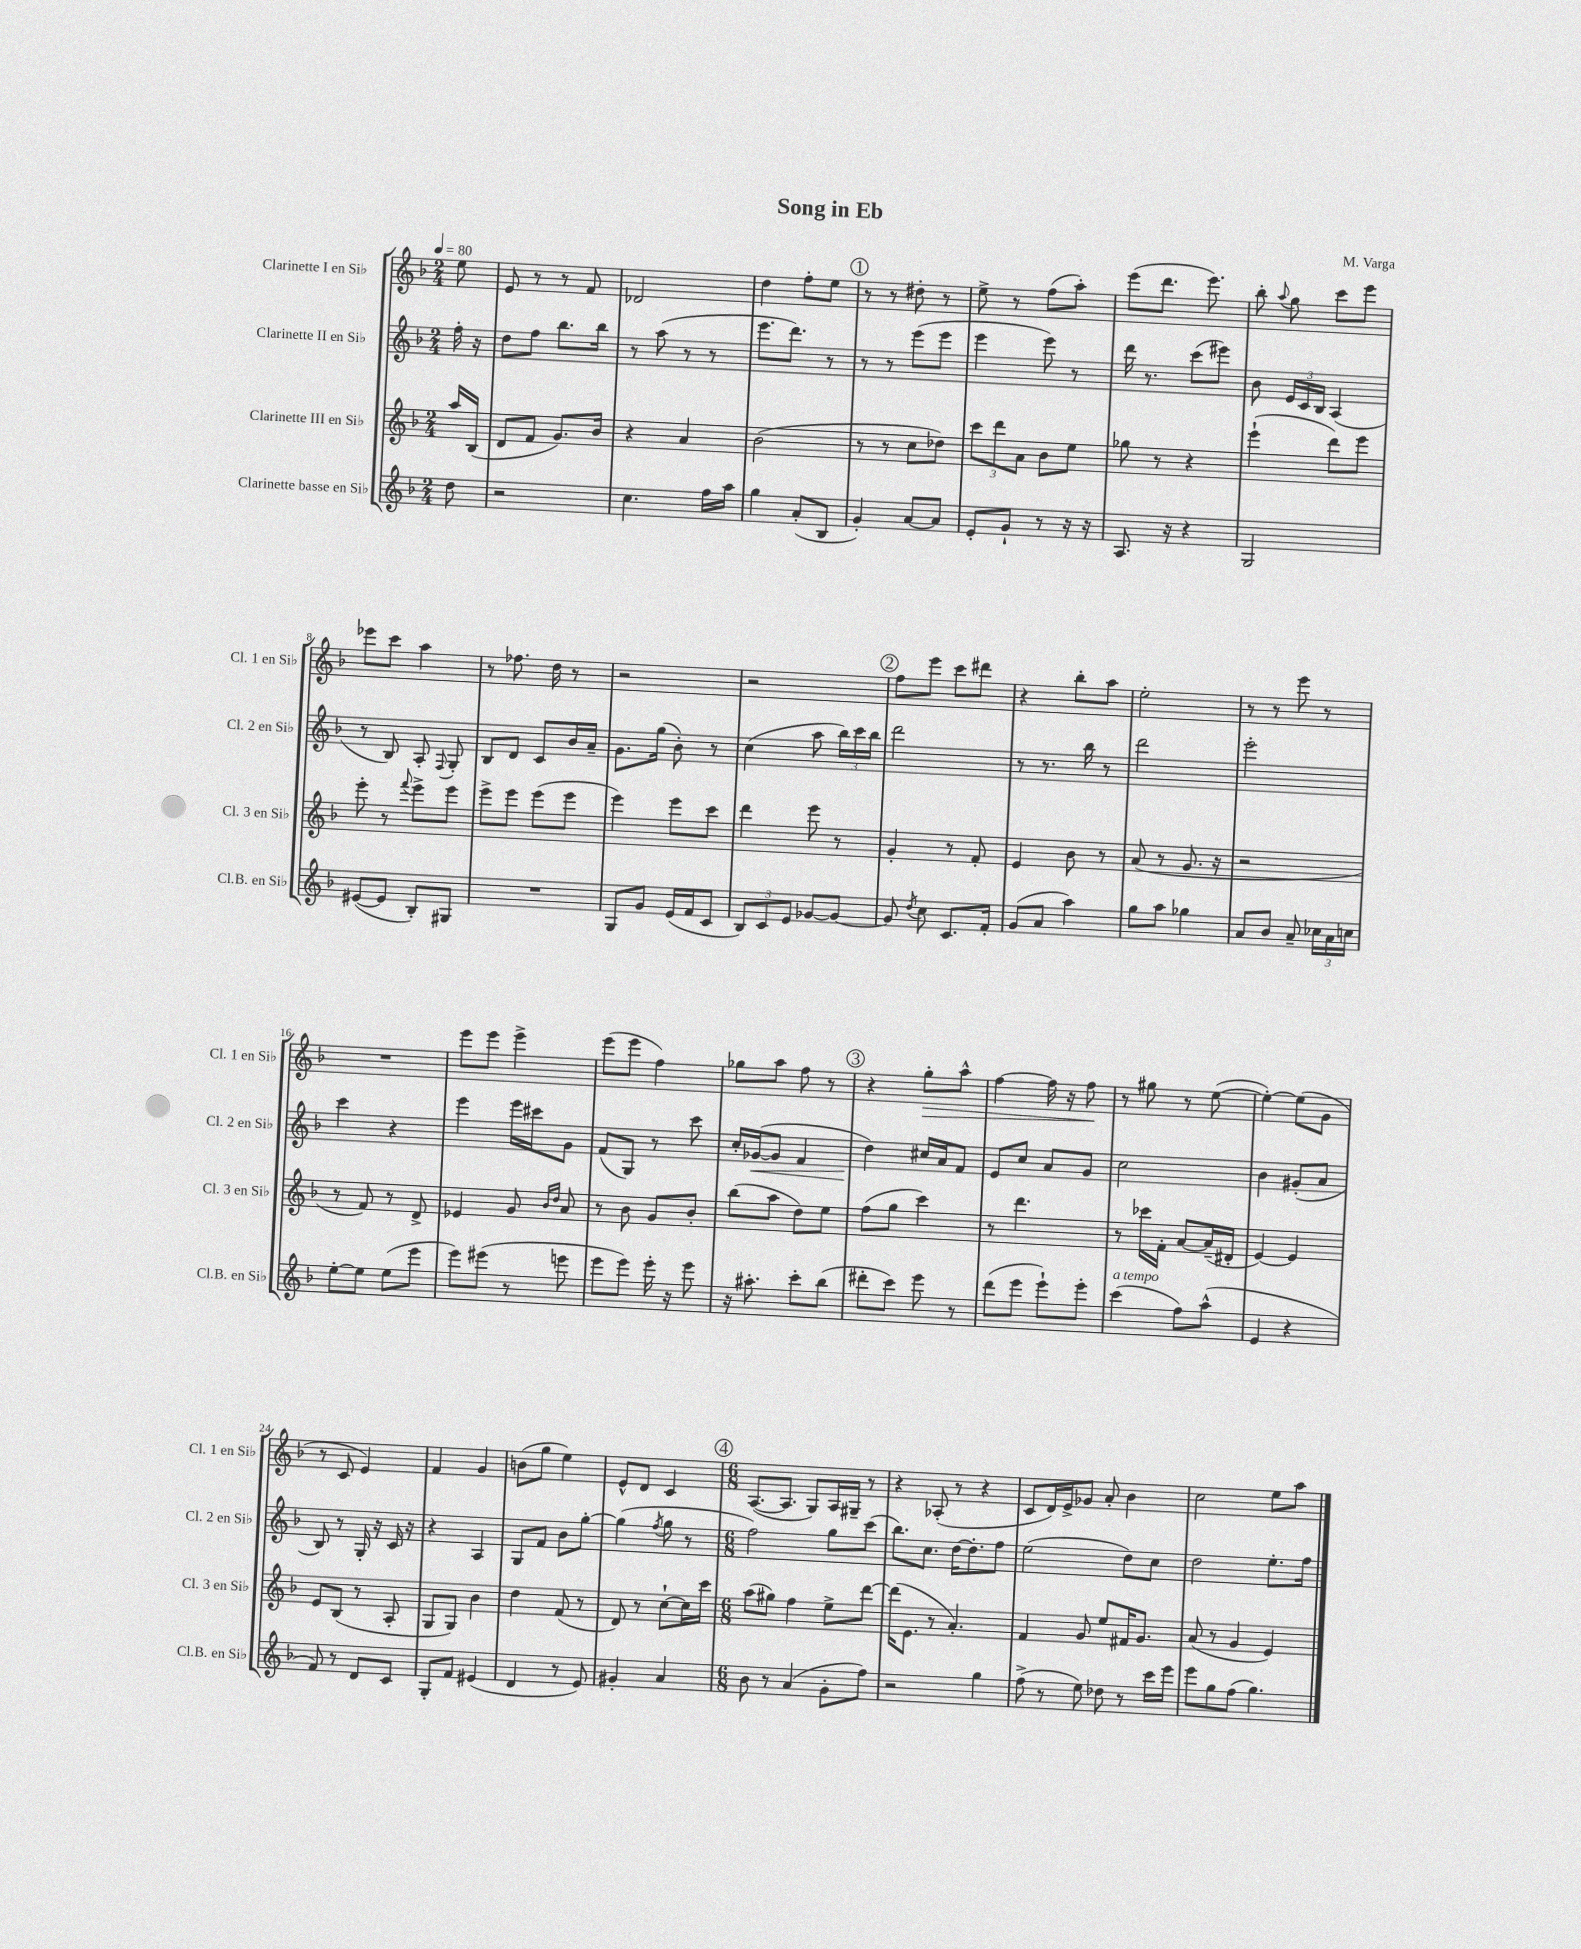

**kern	**kern	**kern	**dynam	**kern	**dynam
*part4	*part3	*part2	*part2	*part1	*part1
*staff4	*staff3	*staff2	*staff2	*staff1	*staff1
*I"Clarinette basse en Si♭	*I"Clarinette III en Si♭	*I"Clarinette II en Si♭	*	*I"Clarinette I en Si♭	*
*I'Cl.B. en Si♭	*I'Cl. 3 en Si♭	*I'Cl. 2 en Si♭	*	*I'Cl. 1 en Si♭	*
*clefG2	*clefG2	*clefG2	*	*clefG2	*
*k[b-]	*k[b-]	*k[b-]	*	*k[b-]	*
*M2/4	*M2/4	*M2/4	*	*M2/4	*
*MM80	*MM80	*MM80	*	*MM80	*
=	=	=	=	=	=
8dd\	16aa/LL	16ff'\	.	8ee\	.
.	(16B-/JJ	16r	.	.	.
=1	=1	=1	=1	=1	=1
2r	8d/L	8dd\L	.	8e/	.
.	8f/J	8ff\J	.	8r	.
.	8.g/L)	8.bb-\L	.	8r	.
.	.	.	.	8f/	.
.	16b-/Jk	16bb-\Jk	.	.	.
=2	=2	=2	=2	=2	=2
4.cc\	4r	8r	.	2d-X/	.
.	.	(8aa\	.	.	.
.	4a/	8r	.	.	.
16ff\LL	.	8r	.	.	.
16aa\JJ	.	.	.	.	.
=3	=3	=3	=3	=3	=3
4gg\	(2b-\	8.eee\L	.	4dd\	.
.	.	8.ddd\J)	.	.	.
(8a'/L	.	.	.	8ff'\L	.
8B-/J	.	8r	.	8ee\J	.
!!LO:REH:place=s1:t=1
=4	=4	=4	=4	=4	=4
4g'/)	8r	8r	.	8r	.
.	8r	8r	.	8r	.
[8a/L	8cc\L	(8eee\L	.	8dd#X'\	.
8a/J]	8dd-X\J)	8eee\J	.	8r	.
=5	=5	=5	=5	=5	=5
8e'/L	12ccc\L	4eee\	.	8ee^\	.
.	12ddd\	.	.	.	.
8g`/J	.	.	.	8r	.
.	12a\J	.	.	.	.
8r	8b-\L	8eee\)	.	(8ff\L	.
16r	8ee\J	8r	.	8aa'\J)	.
16r	.	.	.	.	.
=6	=6	=6	=6	=6	=6
8.A/	8gg-X\	16ddd\	.	(8eee\L	.
.	.	8.r	.	.	.
.	8r	.	.	8.ddd\J	.
16r	.	.	.	.	.
4r	4r	(8ccc\L	.	.	.
.	.	.	.	8.eee\)	.
.	.	8eee#X\J)	.	.	.
=7	=7	=7	=7	=7	=7
2G/	(4eee`\	8b-\	.	8bb-'\	.
.	.	.	.	8qqaa/	.
.	.	24e/LL	.	8gg\	.
.	.	24c/	.	.	.
.	.	24B-/JJ	.	.	.
.	8ddd\L)	(4A/	.	8ccc\L	.
.	8eee\J	.	.	8eee\J	.
!!LO:LB:g=z
=8	=8	=8	=8	=8	=8
([8e#X/L	8eee'\	8r	.	8eee-X\L	.
8e#/J]	8r	8B-/)	.	8ccc\J	.
.	8qqfff/	.	.	.	.
8B-'/L)	8eee^\L	8A'/	.	4aa\	.
.	.	8qqF/	.	.	.
8G#X/J	8eee\J	8G'/	.	.	.
=9	=9	=9	=9	=9	=9
2r	8eee^\L	8B-/L	.	8r	.
.	8eee\J	8d/J	.	8.ff-X\	.
.	(8eee\L	8c/L	.	.	.
.	.	.	.	16dd\	.
.	8eee\J	16b-/L	.	8r	.
.	.	16a~/JJ	.	.	.
=10	=10	=10	=10	=10	=10
8G/L	4eee\)	8.g\L	.	2r	.
8g/J	.	.	.	.	.
.	.	(16gg\Jk	.	.	.
(16e/LL	8eee\L	8b-'\)	.	.	.
16f/J	.	.	.	.	.
8c/J	8ccc\J	8r	.	.	.
=11	=11	=11	=11	=11	=11
12B-/L)	4ddd\	(4cc\	.	2r	.
12c/	.	.	.	.	.
12e/J	.	.	.	.	.
[8g-X/L	8eee\	8aa\	.	.	.
8g-/J_	8r	24bb-\LL)	.	.	.
.	.	24ccc\	.	.	.
.	.	24bb-\JJ	.	.	.
!!LO:REH:place=s1:t=2
=12	=12	=12	=12	=12	=12
8g-/]	4g'/	2ddd\	.	8ff\L	.
8qdd/	.	.	.	.	.
8cc\	.	.	.	8eee\J	.
8.c/L	8r	.	.	8ccc\L	.
.	8f'/	.	.	8ddd#X\J	.
16f'/Jk	.	.	.	.	.
=13	=13	=13	=13	=13	=13
(8g/L	4e/	8r	.	4r	.
8a/J	.	8.r	.	.	.
4aa\)	8b-\	.	.	8bb-'\L	.
.	.	16bb-\	.	.	.
.	8r	8r	.	8aa\J	.
=14	=14	=14	=14	=14	=14
8gg\L	(8a/	2ddd\	.	2ee'\	.
8aa\J	8r	.	.	.	.
4gg-X\	8.g/	.	.	.	.
.	16r	.	.	.	.
=15	=15	=15	=15	=15	=15
8a/L	2r	2eee'\	.	8r	.
8b-/J	.	.	.	8r	.
8a~/	.	.	.	8eee\	.
24cc-X\LL	.	.	.	8r	.
24a\	.	.	.	.	.
24ccn\JJ	.	.	.	.	.
!!LO:LB:g=z
=16	=16	=16	=16	=16	=16
[8ee'\L	8r	4ccc\	.	2r	.
8ee\J]	8f/)	.	.	.	.
(8ee\L	8r	4r	.	.	.
8eee\J	8d^/	.	.	.	.
=17	=17	=17	=17	=17	=17
8eee\L)	4e-X/	4eee\	.	8eee\L	.
(8eee#X\J	.	.	.	8eee\J	.
8r	8g/	16eee\LL	.	4eee^\	.
.	.	16ccc#X\J	.	.	.
.	16qqb-/LL	.	.	.	.
.	16qqdd/JJ	.	.	.	.
8eeen\	8a/	8g\J	.	.	.
=18	=18	=18	=18	=18	=18
8eee\L	8r	(8f/L	.	(8eee\L	.
8eee\J)	8b-\	8G/J)	.	8eee\J	.
16eee'\	8g/L	8r	.	4ff\)	.
16r	.	.	.	.	.
8eee\	8b-'/J	8ccc\	.	.	.
=19	=19	=19	=19	=19	=19
16r	(8bb-\L	16cc'/LL	.	8gg-X\L	.
!	!	!	!LO:HP:b	!	!
8.aa#X'\	.	([16g-X/J	<	.	.
.	8aa\J	8g-/J]	.	8aa\J	.
8ccc'\L	8dd\L)	4f/	.	8ff\	.
(8bb-\J	8ee\J	.	.	8r	.
!!LO:REH:place=s1:t=3
=20	=20	=20	=20	=20	=20
8ddd#X'\L	(8ff\L	4dd\)	.	4r	.
8ccc\J)	8gg\J	.	.	.	.
!	!	!	!	!	!LO:HP:b
8eee\	4ccc\)	16cc#X/LL	[	8gg'\L	>
.	.	16a/J	.	.	.
8r	.	8f/J	.	8aa^^\J	.
=21	=21	=21	=21	=21	=21
(8ddd\L	8r	8e/L	.	[4ff\	.
8eee\J	4.ddd\	8cc/J	.	.	.
8eee`\L)	.	8a/L	.	16ff\]	.
.	.	.	.	16r	.
8eee'\J	.	8g/J	.	8ff\	.
.	.	.	.	.	]
=22	=22	=22	=22	=22	=22
!LO:TX:a:i:t=a tempo	!	!	!	!	!
(4ccc\	8r	2cc\	.	8r	.
.	16ccc-X\LL	.	.	8gg#X\	.
.	16f'\JJ	.	.	.	.
8ff\L)	[8a/L	.	.	8r	.
(8aa^^\J	(16a~/L]	.	.	([8ee\	.
.	16d#X'/JJ	.	.	.	.
=23	=23	=23	=23	=23	=23
4e/	[4e/)	4b-\	.	4ee'\_)	.
4r	4e/]	(8g#X'/L	.	(8ee\L]	.
.	.	8a/J	.	8g\J	.
!!LO:LB:g=z
=24	=24	=24	=24	=24	=24
8f/)	8e/L	8B-/)	.	8r	.
8r	(8B-/J	8r	.	8c/	.
8d/L	8r	16G'/	.	4e/)	.
.	.	16r	.	.	.
8c/J	8A'/	16c/	.	.	.
.	.	16r	.	.	.
=25	=25	=25	=25	=25	=25
8G'/L	8G/L	4r	.	4f/	.
8f/J	8G/J)	.	.	.	.
(4e#X/	4b-\	4A/	.	4g/	.
=26	=26	=26	=26	=26	=26
4d/	4dd\	8G/L	.	(8bn\L	.
.	.	8f/J	.	8gg\J	.
8r	(8f/	8b-\L	.	4ee\)	.
8e/)	8r	[8gg'\J	.	.	.
=27	=27	=27	=27	=27	=27
4g#X'/	8d/)	(4gg\]	.	8e^^/L	.
.	8r	.	.	8d/J	.
.	.	8qff/	.	.	.
4a/	[8cc`\L	8gg\	.	4c/	.
.	16cc\L]	8r	.	.	.
.	16ccc\JJ	.	.	.	.
!!LO:REH:place=s1:t=4
=28	=28	=28	=28	=28	=28
*M6/8	*M6/8	*M6/8	*	*M6/8	*
8b-\	(8aa\L	2ff\)	.	([8.A/L	.
8r	8gg#X\J)	.	.	.	.
.	.	.	.	8.A/J]	.
(4a/	4ff\	.	.	.	.
.	.	.	.	8G/L)	.
8g'\L	8ee^\L	8gg\L	.	16A/L	.
.	.	.	.	16G#X~/JJ	.
8ff\J)	[8ddd\J	(8ccc\J	.	8r	.
=29	=29	=29	=29	=29	=29
2r	(16ddd\KL]	8.bb-\L)	.	4r	.
.	8.e\J	.	.	.	.
.	.	8.cc\J	.	.	.
.	8r	.	.	(8A-X'/	.
.	4.a'/)	[16dd\KL	.	8r	.
.	.	8.dd'\]	.	.	.
4gg\	.	.	.	4r	.
.	.	8ff\J	.	.	.
=30	=30	=30	=30	=30	=30
(8ff^\	4f/	(2ee\	.	8c/L	.
8r	.	.	.	16d/L)	.
.	.	.	.	16e^/J	.
8ee\)	8g/	.	.	8g-X/J	.
8dd-X\	8ee/L	.	.	8a'/	.
8r	16f#X/K	8dd\L)	.	4b-\	.
.	8.g/J	.	.	.	.
16ccc\LL	.	8cc\J	.	.	.
16eee\JJ	.	.	.	.	.
=31	=31	=31	=31	=31	=31
8eee\L	(8a/	2dd\	.	2cc\	.
8gg\	8r	.	.	.	.
(8ff\J	4g/	.	.	.	.
4.gg\)	.	.	.	.	.
.	4e/)	8.ee'\L	.	8ee\L	.
.	.	.	.	8aa\J	.
.	.	16ff\Jk	.	.	.
==	==	==	==	==	==
*-	*-	*-	*-	*-	*-
